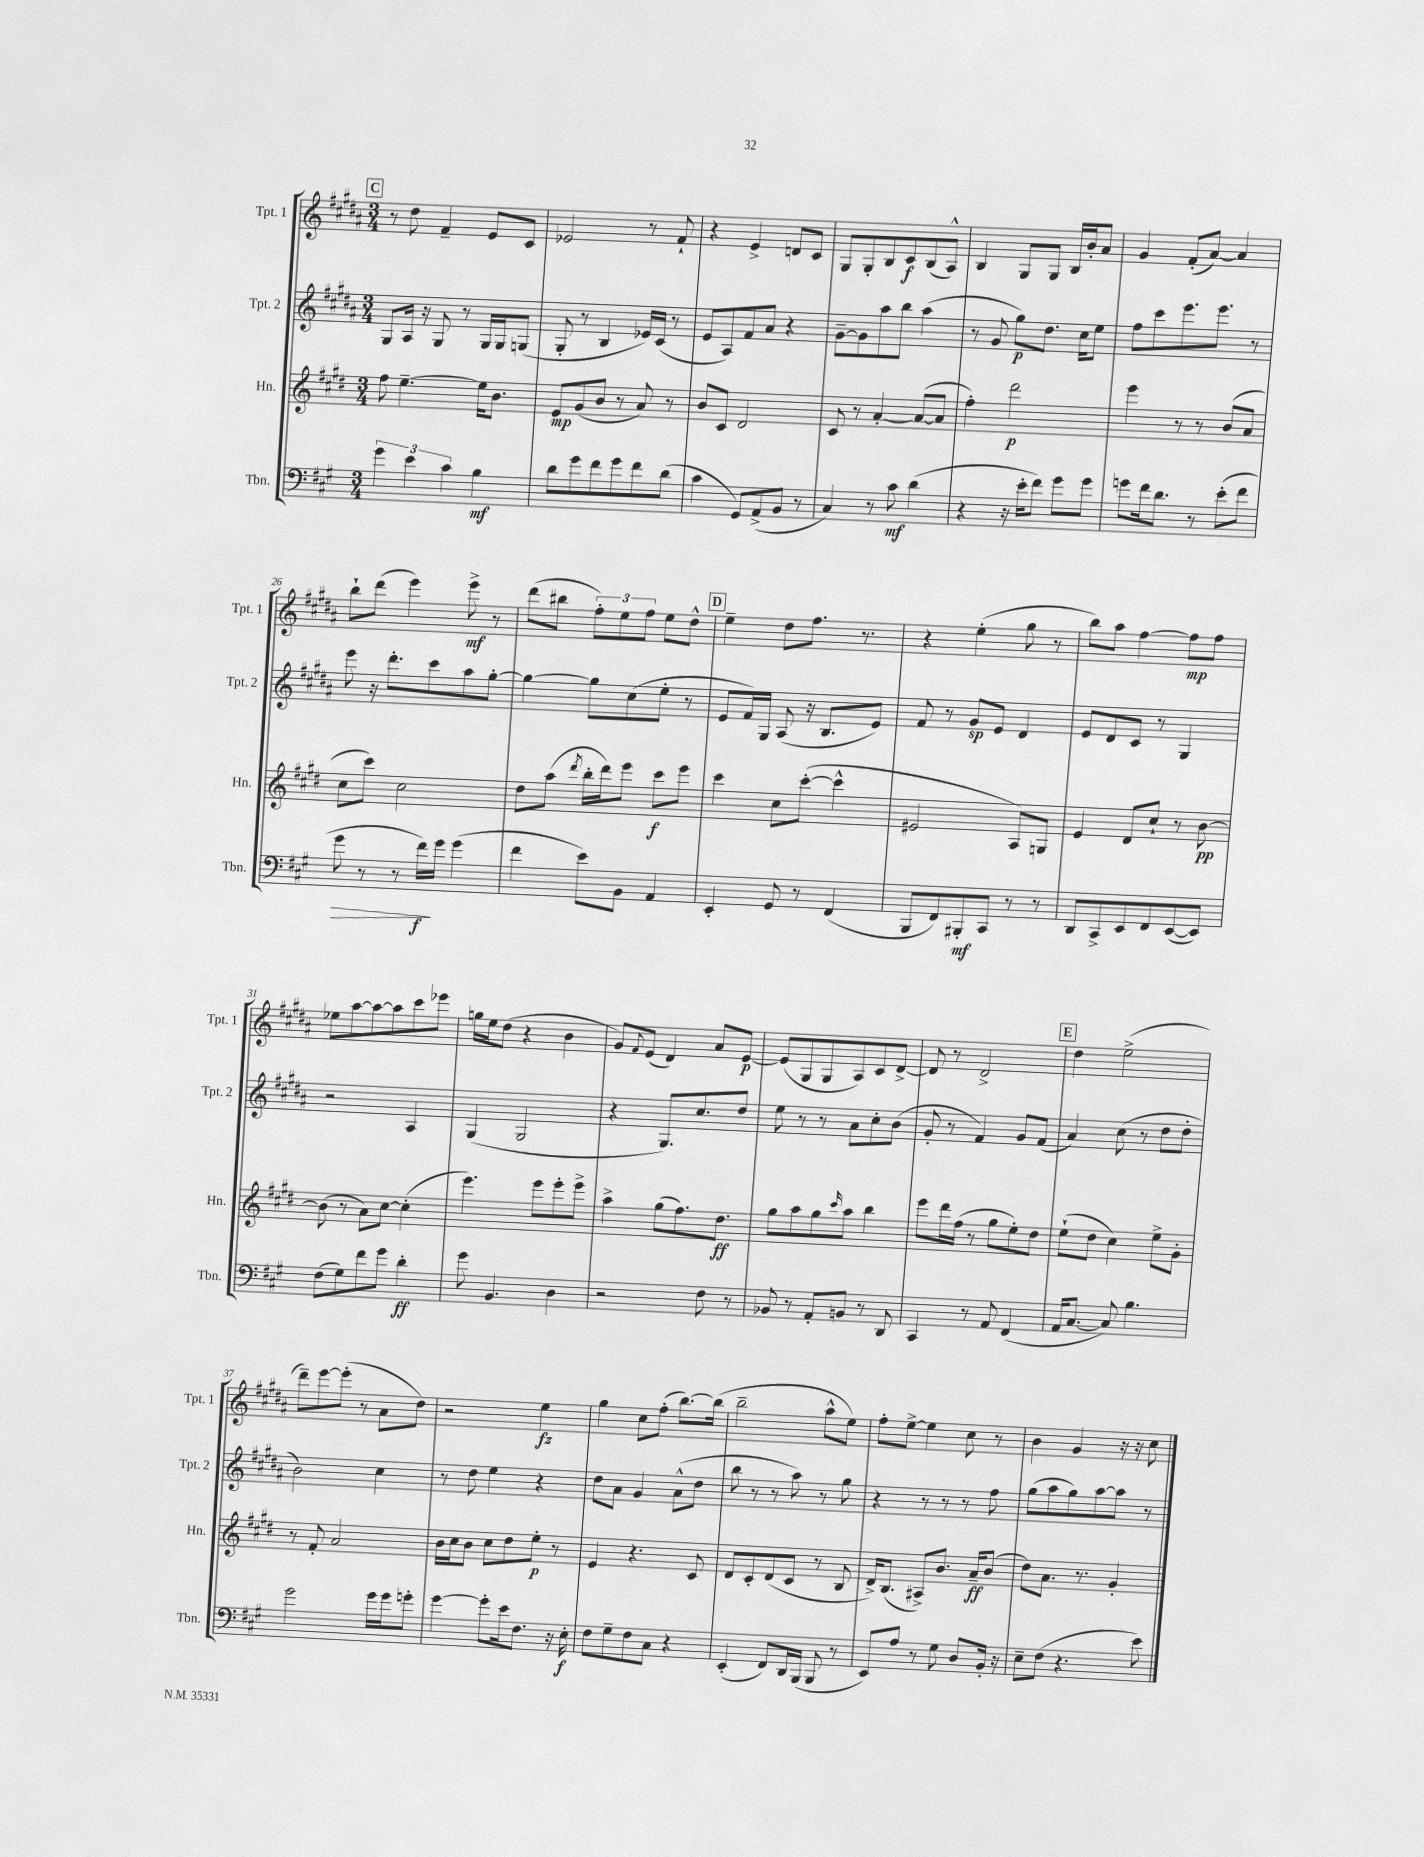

**kern	**kern	**kern	**kern
*staff4	*staff3	*staff2	*staff1
*clefF4	*clefG2	*clefG2	*clefG2
*k[f#c#g#]	*k[f#c#g#d#]	*k[f#c#g#d#a#]	*k[f#c#g#d#a#]
*M3/4	*M3/4	*M3/4	*M3/4
6g#\	8ff#\	8G#/L	8r
.	[4.ee~\	16A#/Jk	8dd#\
6e\	.	.	.
.	.	16r	.
.	.	8G#/	4f#~/
6c#\	.	.	.
.	.	8r	.
4B\	16ee\]LK	16G#/LL	8e/L
.	8.b\J	16G#/J	.
.	.	(8G/J	8c#/J
=	=	=	=
8d\L	8e/L	8G#'/	2e-/
8g#\	(8g#/	8r	.
8f#\	8b/J	4B/	.
8g#\	8r	.	.
8f#\	8a/)	16e-/LL)	8r
.	.	(16c#/JJ	.
(8d\J	8r	8r	8f#`/
=	=	=	=
4c#\	8b/L	8e/L	4r
.	8c#/J	8A#/)	.
8GG#/L)	2d#/	8f#/	4e^/
(8AA^/	.	8a#/J	.
8BB/J	.	4r	8d/L
8r	.	.	8c#/J
=	=	=	=
4C#/)	8c#/	[8g#~\L	8G#/L
.	8r	8g#\]	8G#'/
8r	[4a'/	8aa#\	8B/
8c#\	.	8bb\J	8c#/
(4d\	(8a/_L	(4aa#\	(8B/
.	8a/]J	.	8A#^^/J)
=	=	=	=
4r	4ff#'\)	8r	4B/
.	.	8g#/	.
16r	2ddd#\	8gg#\L)	8G#/L
16e'\LK	.	.	.
8f#\J)	.	8.dd#\J	8G#/J
8g#\L	.	.	16B/LL
.	.	16cc#\LK	16b'/J
8g#\J	.	8ee\J	8a#/J
=	=	=	=
8g\L	4eee\	8ff#\L	4g#/
16f#\k	.	8ccc#\	.
8.d\J	.	.	.
.	8r	8.eee\	(8f#'/L
8r	8r	.	[8a#/J)
.	.	8.eee\J	.
(8e'\L	(8b/L	.	4a#/]
8f#\J	8a/J	8r	.
=	=	=	=
8g#\	8cc#\L	8eee\	8bb`\L
8r	8ccc#\J)	16r	(8ddd#\J
.	.	8.ddd#'\L	.
8r	2cc#\	.	4eee\)
16f#\LL)	.	8ccc#\	.
16g#\JJ	.	.	.
(4g#\	.	8aa#\	8eee^\
.	.	[8gg#'\J	8r
=	=	=	=
4f#\	8dd#\L	4gg#\_	(8ddd#\L
.	(8aa\J	.	8bb#\J
.	8qddd#/	.	.
8e\L)	16bb'\LL	8gg#\]L	12ff#'\L)
.	16ddd#\J)	.	.
.	.	.	12ee\
8BB\J	8eee\J	(8cc#\	.
.	.	.	12ff#\J
4AA/	8ccc#\L	8ee'\J	8ee\L
.	8eee\J	8r	8dd#^^\J
=	=	=	=
4EE'/	4ccc#\	8e/L	4ee~\
.	.	16f#/L)	.
.	.	16G#/JJ	.
8GG#/	8cc#\L	(8A#/	8dd#\L
8r	([8ccc#'\J	16r	8.ff#\J
.	.	8.B/L	.
(4FF#/	4ccc#^^\]	.	.
.	.	.	8.r
.	.	8e/J)	.
=	=	=	=
8BBB/L	2e#/	8f#/	4r
8FF#/)	.	8r	.
8BBB#'/	.	8g#/L	(4ee'\
8CC#/J	.	8e/J	.
8r	8A/L)	4d#/	8gg#\
8r	8G/J	.	8r
=	=	=	=
8DD/L	4e/	8e/L	8bb\L)
8CC#^/	.	8d#/	8aa#\J
8EE/	8d#/L	8c#/J	[4ff#\
8FF#/	8cc#`/J	8r	.
([8EE/	8r	4G#/	8ff#\]L
8EE/]J)	[8b\	.	8ff#\J
=	=	=	=
(8F#\L	(8b\]	2r	8ee-\L
8G#\)	8r	.	[8aa#\
8f#\	8a\L)	.	8aa#\_
8g#\J	[8cc#\J	.	8aa#\]
4d'\	(4cc#'\]	4A#/	8ccc#\
.	.	.	8eee-\J
=	=	=	=
8g#\	4.eee\)	(4G#/	16gg\LL
.	.	.	16ee\J
4.BB/	.	.	(8dd#\J
.	.	2G#/	4r
.	8eee\L	.	.
4D\	8eee'\	.	4b\
.	8eee^\J	.	.
=	=	=	=
2r	4aa^\	4r	8g#/L)
.	.	.	8qqf#/
.	.	.	(8e/J
.	(8gg#\L	8.G#/L)	4d#/)
.	8.ff#\)	.	.
.	.	8.cc#/	.
8F#\	.	.	8a#/L
.	8.dd#\J	.	.
8r	.	8dd#/J	[8e/J
=	=	=	=
8BB-/	8gg#\L	8ee\	(8e/]L
8r	8aa\	8r	8G#/
8AA'/L	8gg#\	8r	8G#/
.	16qqccc#/	.	.
8BB/J	8aa\J	8a#\L	8A#/)
8r	4bb\	8cc#'\	8c#/
8DD/	.	(8b\J	[8d#^/J
=	=	=	=
4CC#/	8eee\L	8g#'/	8d#/]
.	16ddd#\L	8r	8r
.	(16ff#\JJ	.	.
8r	8r	4f#/)	2d#^/
8AA/	8gg#\L	.	.
(4FF#/	8ee'\)	8g#/L	.
.	8dd#\J	(8f#/J	.
=	=	=	=
16AA/LK	(8ee`\L	4a#/)	4dd#\
[8.C#/J	.	.	.
.	8dd#\J	.	.
8C#/])	4cc#\)	(8cc#\	(2ee^\
4.B\	.	8r	.
.	8ee^\L	8dd#\L	.
.	8g#'\J	8dd#'\J	.
=	=	=	=
2g#\	8r	2b\)	8ddd#~\L)
.	8f#'/	.	[8eee\
.	2a/	.	(8eee'\]J
.	.	.	8r
16g#\LL	.	4cc#\	8a#\L
16g#\J	.	.	.
8g'\J	.	.	8dd#\J)
=	=	=	=
[4g#\	16b\LL	8r	2r
.	16cc#\J	.	.
.	8b\J	8dd#\	.
8g#'\]L	8cc#\L	4ee\	.
16e\k	8dd#\	.	.
8.F#\J	.	.	.
.	8ee'\J	4r	4ee\
16r	8r	.	.
16E'\	.	.	.
=	=	=	=
8F#\L	4e/	8dd#\L	4gg#\
8G#~\	.	8a#\J	.
8F#\	4.r	4g#/	8cc#\L
8C#\J	.	.	(8ff#'\J
4r	.	(8a#^^\L	[8.bb\L)
.	8c#/	8dd#\J	.
.	.	.	(16bb\]Jk
=	=	=	=
(4EE'/	8d#/L	8bb\	2bb~\
.	8c#'/	8r	.
8FF#/L)	(8d#/	8r	.
16DD/L	8c#/J	8aa#\)	.
(16BBB/JJ	.	.	.
8BBB/	8r	8r	8aa#^^\L
8r	8B/	8gg#\	8ee\J)
=	=	=	=
8EE/L)	16d#^/LK)	4r	8ff#'\L
.	(8.B/J	.	.
8A/J	.	.	[8ee^\J
8r	8A#^/L)	8r	4ee\]
8G#\	8.b/J	8r	.
8D/L	.	8r	8cc#\
.	16a~/LK	.	.
16BB'/Jk	(8b/J	8ff#\	8r
16r	.	.	.
=	=	=	=
8E~\L	8dd#\L)	(8gg#\L	4b\
(8F#\J	8.a\J	8aa#\	.
4.r	.	8gg#\)	4g#/
.	8.r	.	.
.	.	[8aa#\	.
.	4g#'/	8aa#\]J	16r
.	.	.	16r
8e\)	.	8r	8cc#\
==	==	==	==
*-	*-	*-	*-
